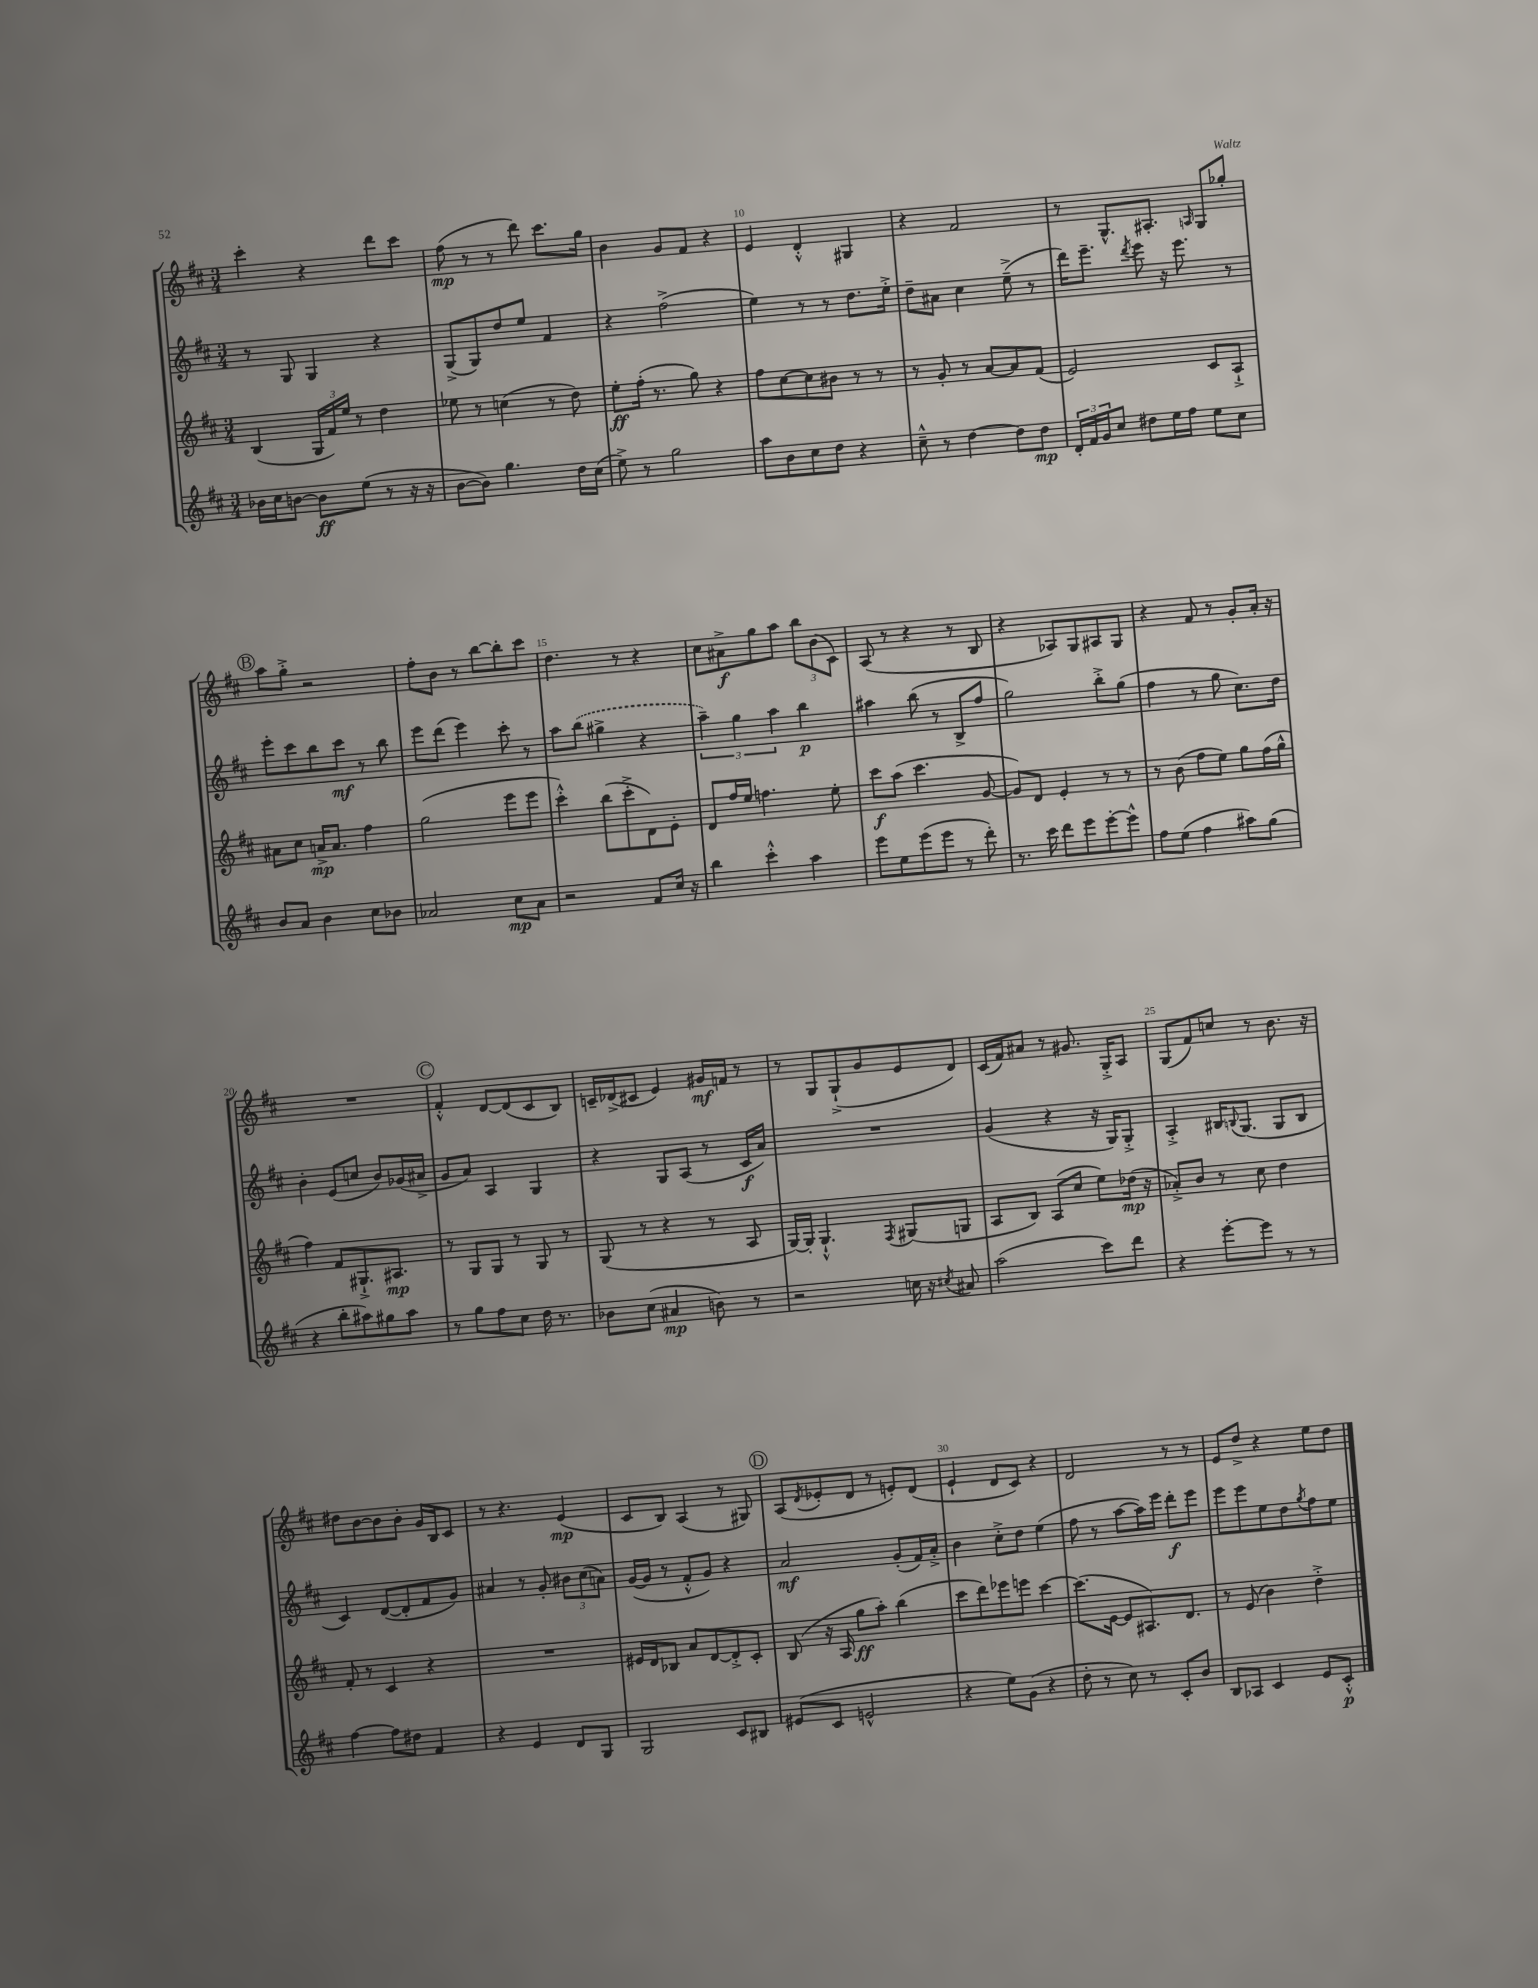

**kern	**kern	**kern	**kern
*staff4	*staff3	*staff2	*staff1
*clefG2	*clefG2	*clefG2	*clefG2
*k[f#c#]	*k[f#c#]	*k[f#c#]	*k[f#c#]
*M3/4	*M3/4	*M3/4	*M3/4
16b-\LL	(4B/	8r	4ccc#'\
16cc#\J	.	.	.
[8b\J	.	8G/	.
8b\]L	24G/LL	4G/	4r
.	24f#/)	.	.
.	24ee/JJ	.	.
(8ee\J	8r	.	.
8r	4dd\	4r	8ddd\L
16r	.	.	8ccc#\J
16r	.	.	.
=	=	=	=
[8b\L	8ee-\	(8G^/L	(8ff#\
8b\]J)	8r	8G/)	8r
4.gg\	(4cc\	8dd/	8r
.	.	8ee/J	8ddd\)
.	8r	4f#/	8.ccc#\L
16dd\LL	8dd\)	.	.
(16cc#\JJ	.	.	16gg\Jk
=	=	=	=
8ee^\)	8ee'\L	4r	4b\
8r	(16ff#'\Jk	.	.
.	8.r	.	.
2gg\	.	(2ff#^\	8g/L
.	8gg\)	.	8f#/J
.	4r	.	4r
=	=	=	=
8aa\L	8ff#\L	4ee\)	4e/
8b\	[8cc#\	.	.
8cc#\	8cc#\]	8r	4d'^^/
8dd\J	8b#\J	8r	.
4r	8r	8.dd\L	4G#/
.	8r	.	.
.	.	16ee'^\Jk	.
=	=	=	=
8cc#~^^\	8r	8dd~\L	4r
8r	8g'/	8a#\J	.
[4dd\	8r	4cc#\	2f#/
.	[8a/L	.	.
8dd\]L	8a/]	(8ee~^\	.
8dd\J	(8f#/J	8r	.
=	=	=	=
24d'/LL	2e/)	16ddd\LK)	8r
24f#/	.	.	.
.	.	8.eee~\J	.
24g/J	.	.	.
8cc#/J	.	.	8.G^^/L
.	.	8qddd/	.
8dd#\L	.	8eee\	.
.	.	.	8.A#'/J
16ee\L	.	16r	.
16ff#\JJ	.	8.eee\	.
.	.	.	16qqA/
8ee\L	8c#/L	.	8G/L
8cc#\J	8A`^/J	8r	8gg-'/J
=	=	=	=
8b/L	8a#\L	8eee'\L	8aa\L
8a/J	8cc#\J	8ccc#\	8gg'^\J
4b\	16a^/LK	8bb\	2r
.	8.a/J	.	.
.	.	8ccc#\J	.
8cc#\L	4ff#\	8r	.
8b-\J	.	8bb\	.
=	=	=	=
2a-/	(2gg\	8eee\L	8ff#'\L
.	.	(8ddd\J	8b\J
.	.	4eee\)	8r
.	.	.	[8bb\L
8cc#\L	8eee\L	8ccc#'\	8bb'\]
8a-\J	8eee\J	8r	8ccc#\J
=	=	=	=
2r	4ccc#'^^\)	8aa\L	4.dd\
.	.	(8bb\J	.
.	(8bb\L	4gg#^\	.
.	8ccc#'^\	.	8r
8f#/L	8d\)	4r	4r
16cc#/Jk	8e'\J	.	.
16r	.	.	.
=	=	=	=
4bb\	8d/L	6aa~\)	8cc#\L
.	16ff#/L	.	8a#^\
.	.	6gg\	.
.	16ee/JJ	.	.
4ccc#'^^\	4.ff\	.	8gg\
.	.	6aa\	.
.	.	.	8aa\J
4aa\	.	4bb\	12bb\L
.	.	.	(12b\
.	8ee'\	.	.
.	.	.	12c#\J)
=	=	=	=
8eee\L	8ccc#\L	4aa#\	(8A/
8ee\	(8aa\J	.	8r
(8eee\	4.ccc#\	(8bb\	4r
8eee\J	.	8r	.
8r	.	8B^/L	8r
8ddd'\)	[8g/	8ff#/J	8B/
=	=	=	=
8.r	8g/]L)	2gg\)	4r
.	8d/J	.	.
16ccc#\	.	.	.
8ddd\L	4e'/	.	8A-/L)
8eee\	.	.	8G/
[8eee'\	8r	8bb'^\L	8A#/
8eee^^\]J	8r	(8gg\J	8G/J
=	=	=	=
8ff#\L	8r	4ff#\	4r
(8ee\J	(8b\	.	.
4ff#\	8ff#\L	8r	8f#/
.	8ee\J)	8gg\	8r
8aa#\L)	8gg\L	8.cc#\L)	8g'/L
(8gg\J	(16ff#\L	.	16a'/Jk
.	16gg^^\JJ	16dd\Jk	16r
=	=	=	=
4r	4ff#\)	4b'\	2.r
8bb'\L	8f#/L	(8e/L	.
8aa#\)	8.G#`^/	8cc/J	.
8gg#\	.	8b/L)	.
.	8.A#/J	.	.
8aa#\J	.	(16g-/L	.
.	.	16a#^/JJ	.
=	=	=	=
8r	8r	8g/L	4f#'^^/
8gg\L	8G/L	8a/J)	.
8ff#\	8G/J	4A/	[8d/L
8cc#\J	8r	.	(8d/]
16dd\	8G/	4G/	8c#/
8.r	.	.	.
.	8r	.	8B/J)
=	=	=	=
8b-\L	(8G/	4r	16c~/LL
.	.	.	(16d-^/J
(8cc#\J	8r	.	8c#/J
4a#/	4r	8G/L	4e/)
.	.	(8A/J	.
8b\)	8r	8r	16g#/LL
.	.	.	16f/JJ
8r	8A/	16c#/LL	8r
.	.	16a/JJ)	.
=	=	=	=
2r	[16G/LL)	2.r	8r
.	16G'/]JJ	.	.
.	4.G`^^/	.	8G/L
.	.	.	(8G`^/
.	.	.	8g/
.	8qF#/	.	.
16cc\	(8G#/L	.	8e/
16r	.	.	.
8qcc#/	.	.	.
8a#/	8G/J	.	8d/J)
=	=	=	=
(2aa\	8A/L	(4g/	(16c#/LL
.	.	.	16f#/J)
.	8B/J)	.	8a#/J
.	(8A/L	4r	8r
.	8cc#/J	.	8.g#/
8ccc#\L)	8ee\L)	16r	.
.	.	16G/LK)	16G'^/LK
8ddd\J	(16dd-\Jk	8G'^/J	8A/J
.	16r	.	.
=	=	=	=
4r	8a-'^/L)	4A'^/	(8G/L
.	8b/J	.	8f#/)
[8eee'\L	8r	16B#/LK	8cc/J
.	.	8qqB/	.
.	.	(8.G/J	.
8eee\]J	8cc#\	.	8r
8r	4dd\	8G/L	8.b\
8r	.	8B/J	.
.	.	.	16r
=	=	=	=
[4ff#\	8f#'/	4c#/)	8dd#\L
.	8r	.	[8b\
8ff#\]L	4c#/	([8d/L	8b\]
8dd#\J	.	8d'/]	8b'\J
4f#/	4r	8f#/	16g/LL
.	.	.	16B/J
.	.	8g/J)	8c#/J
=	=	=	=
4r	2.r	4a#/	8r
.	.	.	4.r
4e/	.	8r	.
.	.	8g'/	.
8d/L	.	12b#\L	(4e/
.	.	(12cc#\	.
8G/J	.	.	.
.	.	12a\J)	.
=	=	=	=
2G/	16e#/LL	([16g/LL	8c#/L
.	16d/J	16g/]JJ	.
.	8B-/J	8r	8B/J)
.	8a/L	8f#'^^/L	(4A/
.	[8d/	8g/J)	.
8c#/L	8d'^/]	4r	8r
8B#/J	8c#'/J	.	8G#/)
=	=	=	=
(8e#/L	(8B/	2a/	(8A/L
.	.	.	8qd/
8c#/J	16r	.	8e-'/
.	16A/	.	.
2e^^/	8gg\L	.	8d/J
.	8aa'\J)	.	8r
.	(4bb\	(8g'/L	8e'/L)
.	.	16f#/L)	(8d/J
.	.	16a'^/JJ	.
=	=	=	=
4r	8ccc#\L	4b\	4e`/
.	8ddd\)	.	.
8ee\L)	8eee-\	8cc#'^\L	8d/L
(8g\J	8eee\J	8dd\J	8c#/J)
4r	[4ccc#\	(4ee\	4r
=	=	=	=
8dd'\	(8.ccc#\]L	8ff#\	2d/
8r	.	8r	.
.	[16e\Jk	.	.
8cc#\)	8e/]L	[8aa\L	.
8r	8.A#/)	16aa\]L)	.
.	.	16eee\JJ	.
8c#'/L	.	8ddd'\L	8r
.	8.d/J	.	.
8b/J	.	8eee\J	8r
=	=	=	=
8B/L	8r	8eee\L	8e/L
8A-/J	(8e/	8eee\	8dd^/J
4c#/	4b\)	8ee\	4r
.	.	8dd\	.
.	.	8qgg/	.
8e/L	4dd'^\	8ff#\	8ee\L
8c#'^^/J	.	8ee\J	8dd\J
==	==	==	==
*-	*-	*-	*-
